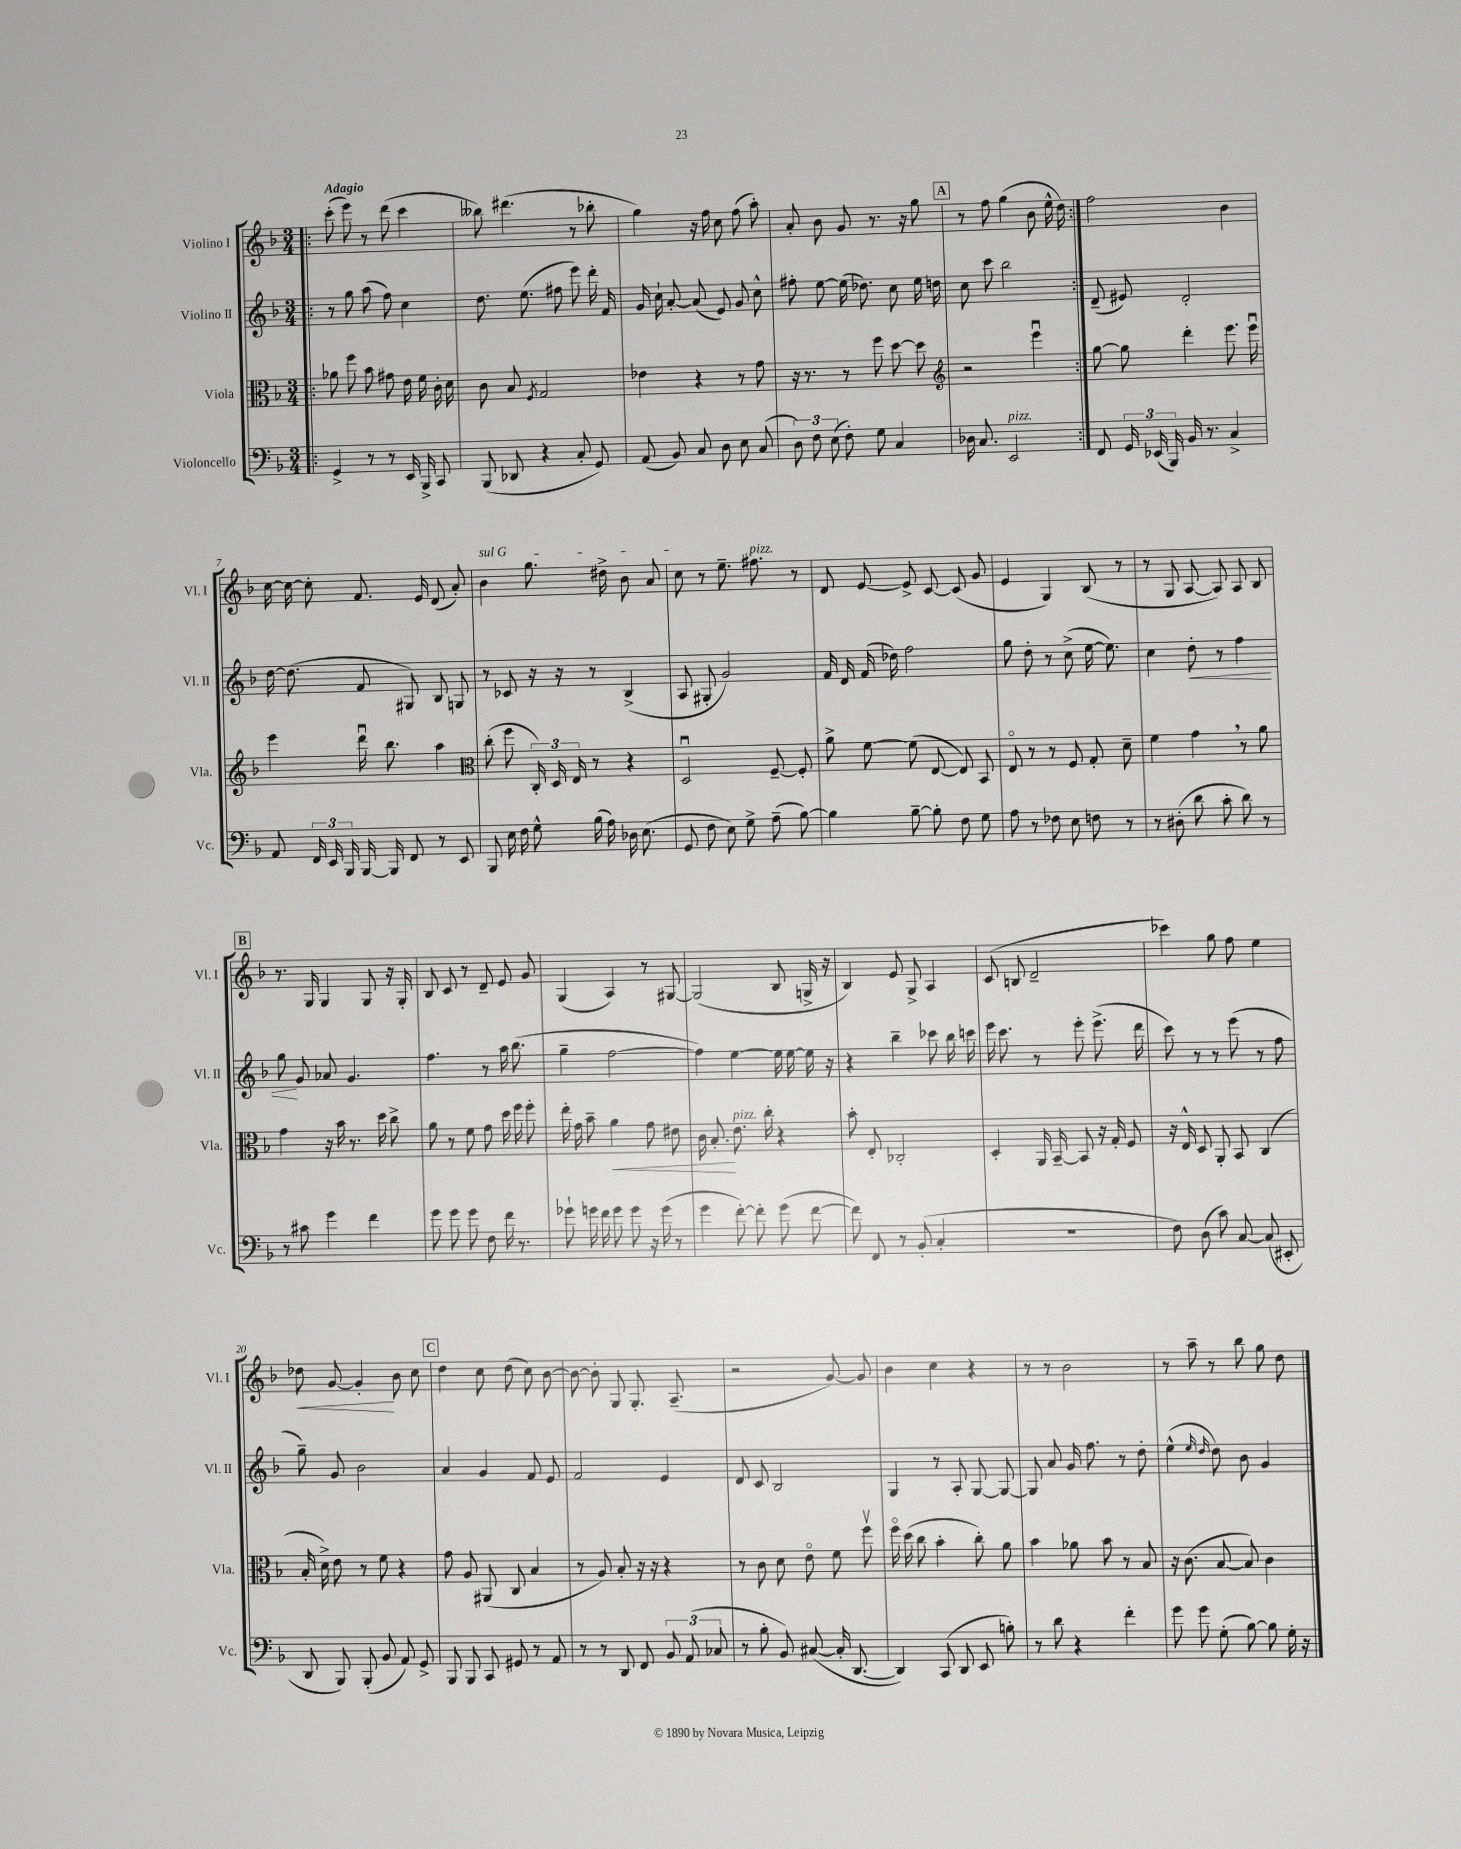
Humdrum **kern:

**kern	**kern	**kern	**kern
*staff4	*staff3	*staff2	*staff1
*clefF4	*clefC3	*clefG2	*clefG2
*k[b-]	*k[b-]	*k[b-]	*k[b-]
*M3/4	*M3/4	*M3/4	*M3/4
=!|:	=!|:	=!|:	=!|:
4GG^	8a-	8r	(8ccc'
.	8ff	8gg	8eee)
8r	8b-	(8aa	8r
8r	8g#	8ff)	(8ddd
16EE	16e	4cc	4ccc
16BBB-^	16f	.	.
8CC	16c'	.	.
.	16d	.	.
=	=	=	=
(8BBB-	8c	8.dd	8bb--)
8DD-	8B-	.	(4.ddd#
.	.	(8.ee	.
.	8qF	.	.
4r	2G	.	.
.	.	8ff#	.
8C'	.	8eee)	8r
8GG)	.	16ddd'	8bb-'
.	.	16f	.
=	=	=	=
(8AA	4e-	16g	4gg)
.	.	16cc`	.
8BB-)	.	[8a'	.
8C	4r	(8a]	16r
.	.	.	16ff
8D	.	8e)	8cc
8E	8r	8g	(8ff
(8C	8g	8cc^^	8aa')
=	=	=	=
12D)	16r	8ff#'	8a'
.	8.r	.	.
12F	.	.	.
.	.	[8ee	8b-
(12E	.	.	.
8F')	8r	(16ee]	8g
.	.	8.dd-)	.
8G	8ff	.	8.r
4C	[8dd	8cc	.
.	.	.	16r
.	8dd]	16ee	8gg
.	.	16dd	.
=	=	=	=
*	*clefG2	*	*
16D-	2r	8cc	8r
8.C	.	.	.
.	.	8ccc	8ff
2EE	.	2bb-	(4gg
.	4eeeu	.	8b-
.	.	.	16ee^^
.	.	.	16dd)
=:|!	=:|!	=:|!	=:|!
8FF	[8gg	(8d~	2ff
24GG	8gg]	8e#)	.
(24EE-	.	.	.
24BBB-)	.	.	.
16BB-	4ddd'	2d'	.
8.r	.	.	.
4C^	8.eee	.	4b-
.	16eeeu	.	.
=	=	=	=
8AA	4eee	[16dd	[16cc
.	.	(8.dd]	16cc_
24FF	.	.	8cc']
24EE	.	.	.
24BBB-	.	.	.
[16BBB-	16dddu	8f	8.f
16BBB-]	8.bb-	.	.
8FF	.	8G#)	.
.	.	.	16e
8r	4aa	8B-	(8d
8EE	.	8G	8a')
=	=	=	=
*	*clefC3	*	*
8BBB-	(8cc'	8r	4b-
16E	8ff	8c-	.
16F	.	.	.
8G^^	24C')	16r	8.gg
.	24D	.	.
.	.	16r	.
.	24E	.	.
(16B-	8r	8r	.
16A)	.	.	16dd#^
16D-	4r	(4B-^	8b-
(8.E	.	.	.
.	.	.	8a
=	=	=	=
8GG	2Du	8A	8cc
8F	.	8G#'	8r
8E)	.	2g)	8.ee~
8G^	.	.	.
.	.	.	8.ff#
(8A~	[8F~	.	.
[8B-)	8F']	.	8r
=	=	=	=
4B-]	8a^	16f	8d
.	.	16d	.
.	[8f	(16f	[8e
.	.	16dd-)	.
[8B-~	(8f]	2ff	8e^]
8B-']	[8E	.	[8c
8F	8E])	.	(8c]
8G	8BB-	.	8g
=	=	=	=
8A	8Eo	8gg	4e
8r	8r	8dd'	.
8F-	8r	8r	4G)
8E	8F	(8cc^	.
8F	8G'	[16ee	(8B-
.	.	8.ee])	.
8r	8d~	.	8r
=	=	=	=
8r	4f	4cc	8r
(8D#'	.	.	8G
8d	4g	8dd'	[8A
8c'	.	8r	8A])
8d)	8r	4ff	8A
8r	8a	.	8B-
=	=	=	=
8r	4g	8gg	8.r
8c#	.	8g	.
.	.	.	16G
4g	16r	8a-	4G
.	16b-	.	.
.	8.r	4.g	.
4f	.	.	8G
.	16dd	.	.
.	8cc^	.	16r
.	.	.	16G'
=	=	=	=
8g	8a	4.ff	8B-
8g	8r	.	8c
8g	8f	.	8r
8F	8g	8r	8d~
16f	16dd	16aa	8e
8.r	16ff	(8.bb-	.
.	8ff'	.	8g
=	=	=	=
8g-`	16ee'	4gg~	(4G
.	16g	.	.
16g	8b-~	.	.
16f	.	.	.
8g	4a	[2ff	4A)
8g	.	.	.
16r	8g	.	8r
(16g	.	.	.
8r	8e#	.	[8G#
=	=	=	=
4g	16c	4ff])	(2G#]
.	8.B-'	.	.
[8f')	8.e	[4ee	.
8f']	.	.	.
.	16cc'	.	.
(8g	4r	16ee]	8B-
.	.	[16ee	.
[8f	.	16ee]	16G^
.	.	16r	16r
=	=	=	=
8f])	8b-'	4r	4B-)
8FF	8E'	.	.
8r	2C-'	4bb-~	8e
(8BB-'	.	.	8G^
4C'	.	8ccc-	4A
.	.	16bb-	.
.	.	16ccc	.
=	=	=	=
2.r	4D'	16eee	(8c
.	.	8.ccc	.
.	.	.	8B
.	16AA	8r	2d~
.	[16BB-~	.	.
.	8BB-]	8eee'	.
.	16r	(8.eee^	.
.	16G'	.	.
.	8F	.	.
.	.	16ddd	.
=	=	=	=
8F)	16r	8ccc)	4ccc-)
.	16E^^	.	.
(8D	8D	8r	.
8c)	8AA'	8r	8gg
[8C	8BB-	(8eee	8ff
(8C]	(4C	8r	4ee
8EE#'	.	8ff	.
=	=	=	=
8DD	16B-'	8gg~)	8dd-
.	16d^)	.	.
8BBB-)	8e	8g	[8g
(8BBB-'	8r	2b-	4g']
8BB-	8f	.	.
8AA)	4r	.	8b-
8GG^	.	.	8cc
=	=	=	=
8BBB-	8g	4a	4dd
8BBB-	8A	.	.
8CC	(8AA#	4g	8cc
8GG#	8C	.	(8dd
8r	4B-	8f	8cc)
8AA	.	8e	[8b-
=	=	=	=
8r	8r	2f	8b-_
8r	8A)	.	8b-']
8DD	8B-'	.	8G
8FF	16r	.	8.G'
.	16r	.	.
12BB-	4r	4e	.
.	.	.	(8.A~
(12AA	.	.	.
12C-	.	.	.
=	=	=	=
8r	8r	8d	2r
8B-'	8c	8c	.
8BB-)	8d	2B-	.
([8C#	8eo	.	.
16C#']	8f	.	[8g)
[8.DD	.	.	.
.	8ffv	.	8g]
=	=	=	=
4DD])	16ffo	4G	4b-
.	(16dd	.	.
.	8cc	.	.
(8CC	4b-'	8r	4cc
8DD	.	8A'	.
8EE	8cc')	[8G	4r
8B')	8a	8G_	.
=	=	=	=
8r	4b-	8G]	8r
8d	.	8a	8r
4r	8a-	16g	2b-
.	.	8.ff	.
.	8b-	.	.
4f'	8r	8r	.
.	8B-	8dd'	.
=	=	=	=
8g	16r	(4ee^^	8r
.	(8.c	.	.
8g	.	.	8aa~
.	.	16qqee	.
.	.	16qqdd	.
(8G'	[8B-	8dd)	8r
[8B-)	8B-])	8b-	8bb-
8B-]	4c	4g	8gg
16G'	.	.	8dd
16r	.	.	.
==	==	==	==
*-	*-	*-	*-
